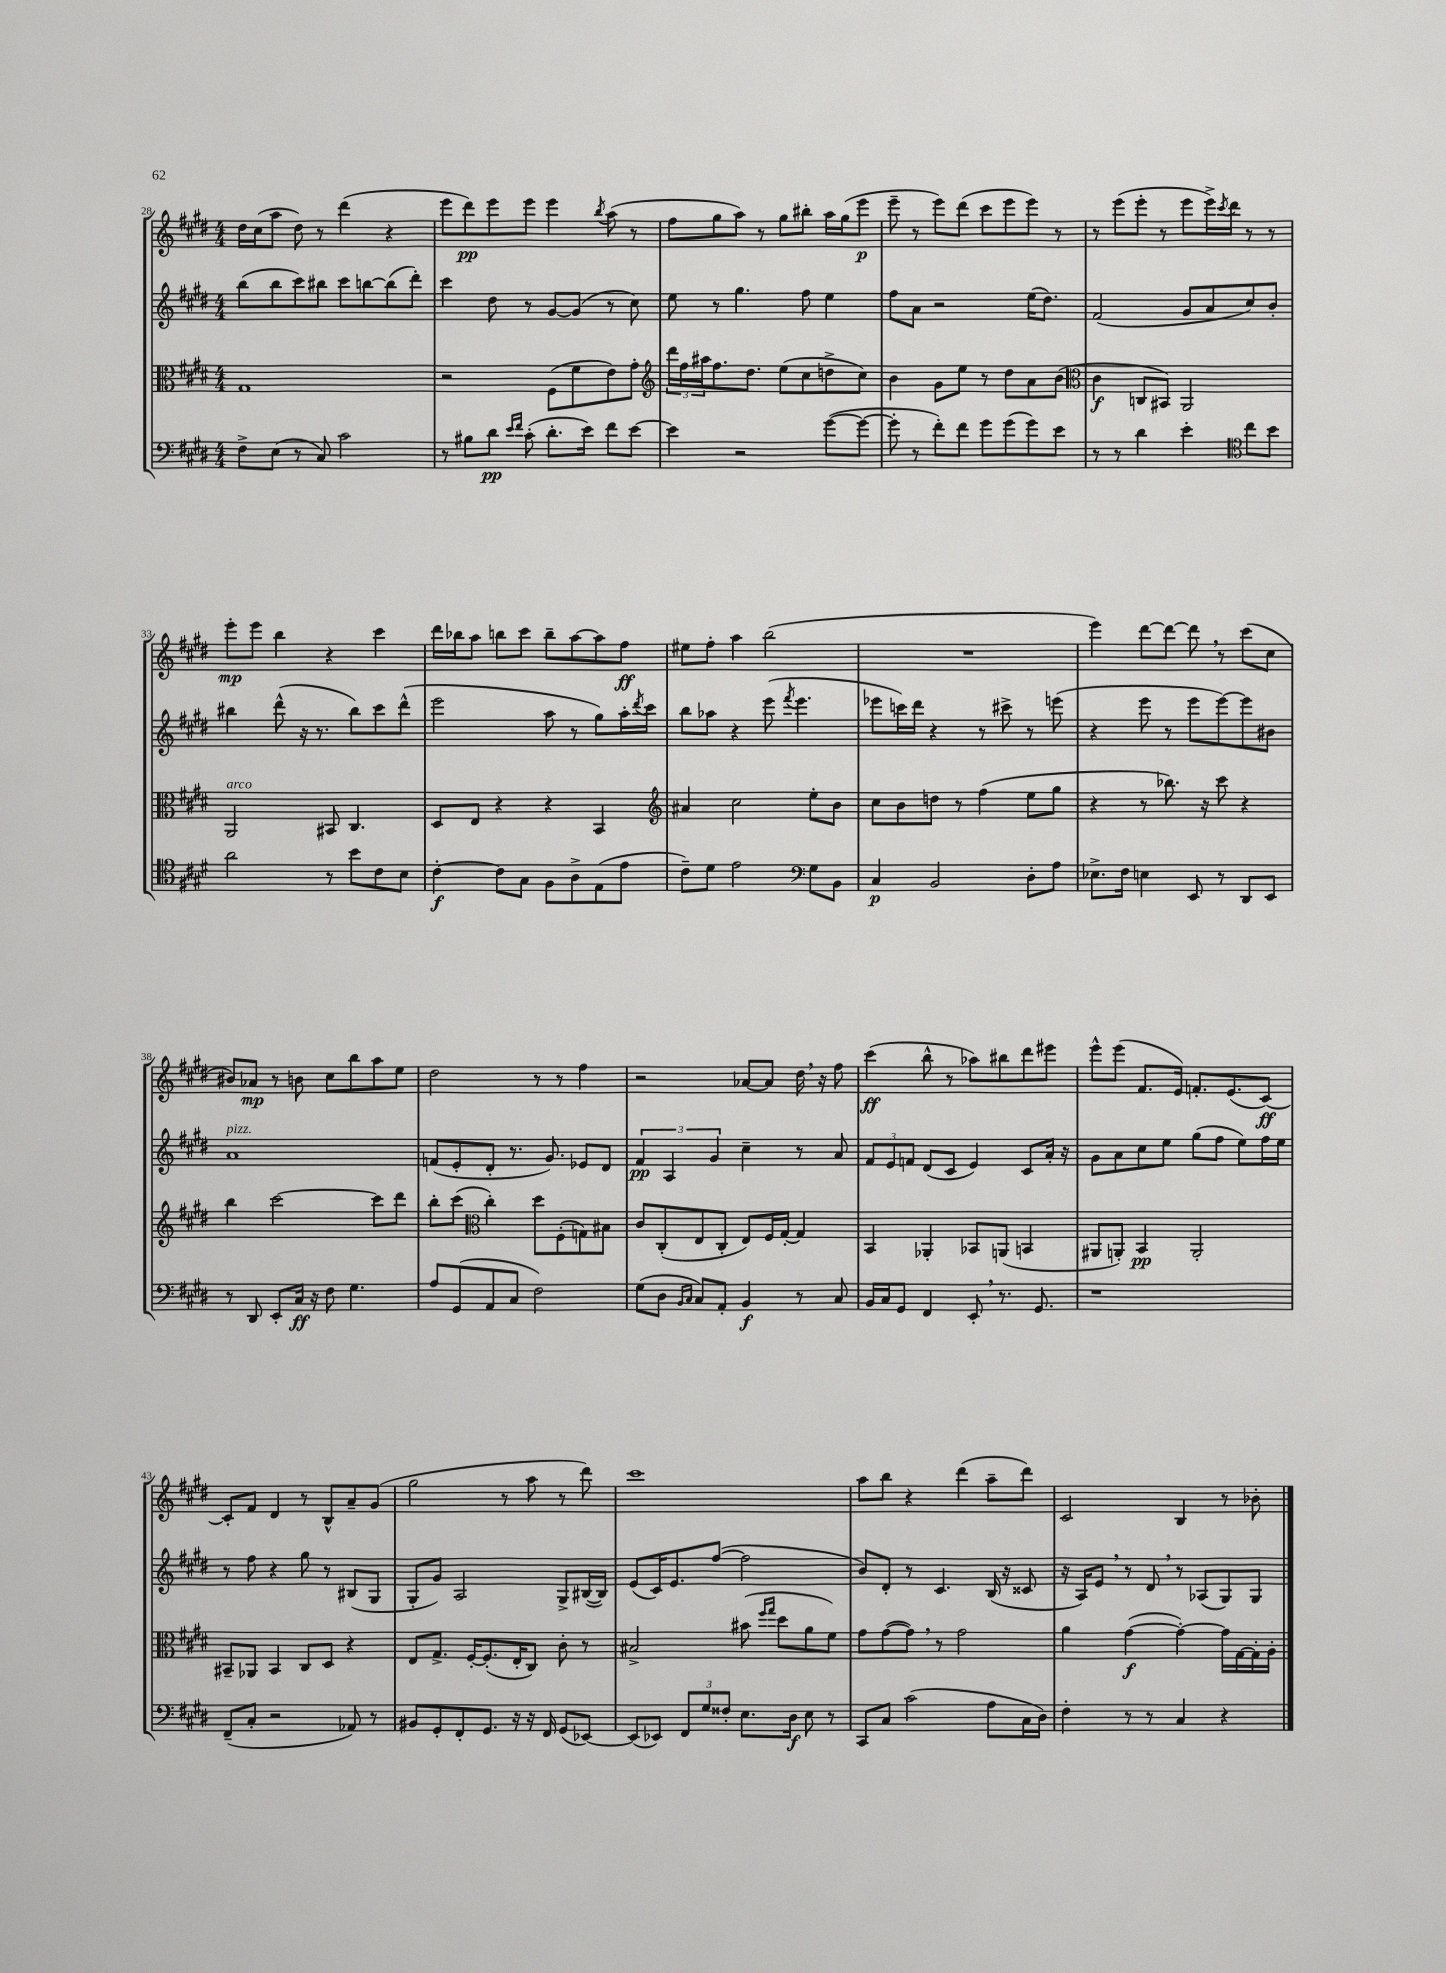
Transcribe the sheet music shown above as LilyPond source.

<<
\new StaffGroup <<
\new Staff = "s0" {
    \clef treble \key e \major \numericTimeSignature \time 4/4
    dis''16 cis''16( a''8 dis''8) r8 dis'''4( r4 |
    e'''8 dis'''8\pp) e'''8 e'''8 e'''4 \acciaccatura { b''8 } a''8( r8 |
    fis''8 gis''8 a''8) r8 gis''8 bis''8-. a''16 gis''16( e'''8\p |
    e'''8-- r8 e'''8) dis'''8( cis'''8 e'''8 e'''8) r8 |
    r8 e'''8( e'''8-. r8 e'''8 e'''16->) \acciaccatura { cis'''8 } dis'''16 r8 r8 |
    e'''8-.\mp e'''8 b''4 r4 cis'''4 |
    dis'''16 bes''16 a''8 b''8 cis'''8 b''8-- a''8~ a''8 fis''8\ff |
    eis''8 fis''8-. a''4 b''2( |
    R1 |
    e'''4) dis'''8~ dis'''8~ dis'''8 \breathe r8 cis'''8( cis''8 |
    bis'8) aes'8\mp r8 b'8 cis''8 b''8 a''8 e''8 |
    dis''2 r8 r8 fis''4 |
    r2 aes'8~ aes'8 dis''16 \breathe r16 fis''8 |
    cis'''4\ff( b''8-^ r8 aes''8) bis''8 dis'''8 eis'''8 |
    e'''8-^ e'''8( fis'8. e'16) f'8.-. e'8.( cis'8~\ff) |
    cis'8-. fis'8 dis'4 r8 b8-^ a'8-- gis'8( |
    gis''2 r8 a''8 r8 dis'''8) |
    cis'''1 |
    a''8 b''8 r4 dis'''4( a''8-- dis'''8) |
    cis'2 b4 r8 bes'8-. \bar "|." |
}
\new Staff = "s1" {
    \clef treble \key e \major \numericTimeSignature \time 4/4
    b''8( b''8 cis'''8) bis''8 cis'''8 b''8~ b''8( dis'''8-.) |
    cis'''4 dis''8 r8 gis'8~ gis'8( r8 cis''8) |
    e''8 r8 gis''4. fis''8 e''4 |
    fis''8 a'8 r2 e''16( dis''8.) |
    fis'2( gis'8 a'8 cis''8) b'8-. |
    bis''4 dis'''8-^( r16 r8. bis''8) cis'''8 dis'''8-^( |
    e'''2 a''8 r8 gis''8) a''16-. \acciaccatura { dis'''8 } cis'''16 |
    b''8 aes''8 r4 e'''8( \acciaccatura { fis'''8 } e'''4. |
    ees'''8 c'''16) dis'''16 r4 r8 cis'''8-> r8 e'''8( |
    r4 e'''8 r8 e'''8 e'''8~) e'''8 bis'8 |
    a'1^\markup { \italic "pizz." } |
    f'8( e'8-. dis'8-. r8. gis'8.) ees'8 dis'8 |
    \tuplet 3/2 { fis'4\pp a4 gis'4 } cis''4-- r8 a'8 |
    \tuplet 3/2 { fis'8 e'8 f'8 } dis'8( cis'8 e'4) cis'8 a'16-. r16 |
    gis'8 a'8 cis''8 e''8 gis''8( fis''8 e''8) fis''16 e''16 |
    r8 fis''8 r4 gis''8 r8 bis8( gis8 |
    gis8-. gis'8) a2 gis8-> bis16~( bis16) |
    e'8( cis'16) e'8. fis''8~( fis''2 |
    b'8) dis'8-. r8 cis'4. b16( r16 cisis'8 |
    r16 a16) e'8 \breathe r8 dis'8 \breathe r8 aes8( gis8) gis8 \bar "|." |
}
\new Staff = "s2" {
    \clef alto \key e \major \numericTimeSignature \time 4/4
    gis1 |
    r2 fis8( fis'8 e'8) gis'8-. |
    \clef treble \tuplet 3/2 { dis'''16 fis''16 ais''16 } fis''8. dis''8. e''8( cis''8 d''8-> cis''8) |
    b'4 gis'8 e''8 r8 dis''8 a'8 b'8( |
    \clef alto cis'4\f c8 bis,8) a,2 |
    a,2^\markup { \italic "arco" } bis,8 cis4. |
    dis8 e8 r4 r4 b,4 |
    \clef treble ais'4 cis''2 e''8-. b'8 |
    cis''8 b'8 d''8 r8 fis''4( e''8 gis''8 |
    r4 r8 bes''8.) r16 cis'''8 r4 |
    b''4 cis'''2~ cis'''8 dis'''8 |
    b''8-. cis'''8( \clef alto cis''4-.) dis''8 fis8-.( g8) bis8 |
    cis'8 cis8-.( e8 cis8-. e8) fis16 gis16~-. gis4 |
    b,4 aes,4-. bes,8 a,8( b,4 |
    ais,8 a,8-.) b,4\pp a,2-. |
    bis,8-- aes,8 bis,4 cis8 dis8 r4 |
    e8 gis8.-> fis16~-. fis8.-.( e16-. cis8) cis'8-. r8 |
    bis2-> bis'8( \grace { fis''16 gis''16 } dis''8 a'8 fis'8) |
    gis'8 gis'8~( gis'8) \breathe r8 gis'2 |
    a'4 gis'4~\f( gis'4~-.) gis'16 gis16~ gis16-. a16-. \bar "|." |
}
\new Staff = "s3" {
    \clef bass \key e \major \numericTimeSignature \time 4/4
    fis8-> e8( r8 cis8) cis'2 |
    r8 bis8 dis'8\pp \grace { e'16 fis'16 } cis'8-.( dis'8.-. e'16) fis'8 e'8~ |
    e'4 r2 gis'8~( gis'8~ |
    gis'8-. r8 fis'8-.) fis'8 gis'8 gis'8( gis'8) e'8 |
    r8 r8 dis'4 e'4-. \clef tenor cis''8 b'8 |
    a'2 r8 b'8 cis'8 b8 |
    cis'4~-.\f cis'8 gis8 fis8 a8-> e8( e'8 |
    cis'8--) dis'8 e'2 \clef bass gis8 b,8 |
    cis4\p b,2 dis8-. a8 |
    ees8.-> fis16 e4 e,8 r8 dis,8 e,8 |
    r8 dis,8 e,8-. cis16\ff r16 fis8 gis4. |
    a8 gis,8( a,8 cis8 fis2) |
    gis8( dis8 \grace { b,16 cis16 } cis8) a,8-. b,4\f r8 cis8 |
    b,16 cis16 gis,8 fis,4 e,8-. \breathe r8. gis,8. |
    r1 |
    fis,8--( cis8-. r2 aes,8) r8 |
    bis,8 gis,8-. fis,8-. gis,8. r16 r16 fis,16 gis,8( ees,8~) |
    ees,8( ees,8) \tuplet 3/2 { fis,8 gis8 fisis8-. } e8. dis16\f e8 r8 |
    cis,8 cis8 cis'2( a8 cis16 dis16) |
    fis4-. r8 r8 cis4 r4 \bar "|." |
}
>>
>>
\layout { \context { \Score currentBarNumber = #28 } }
